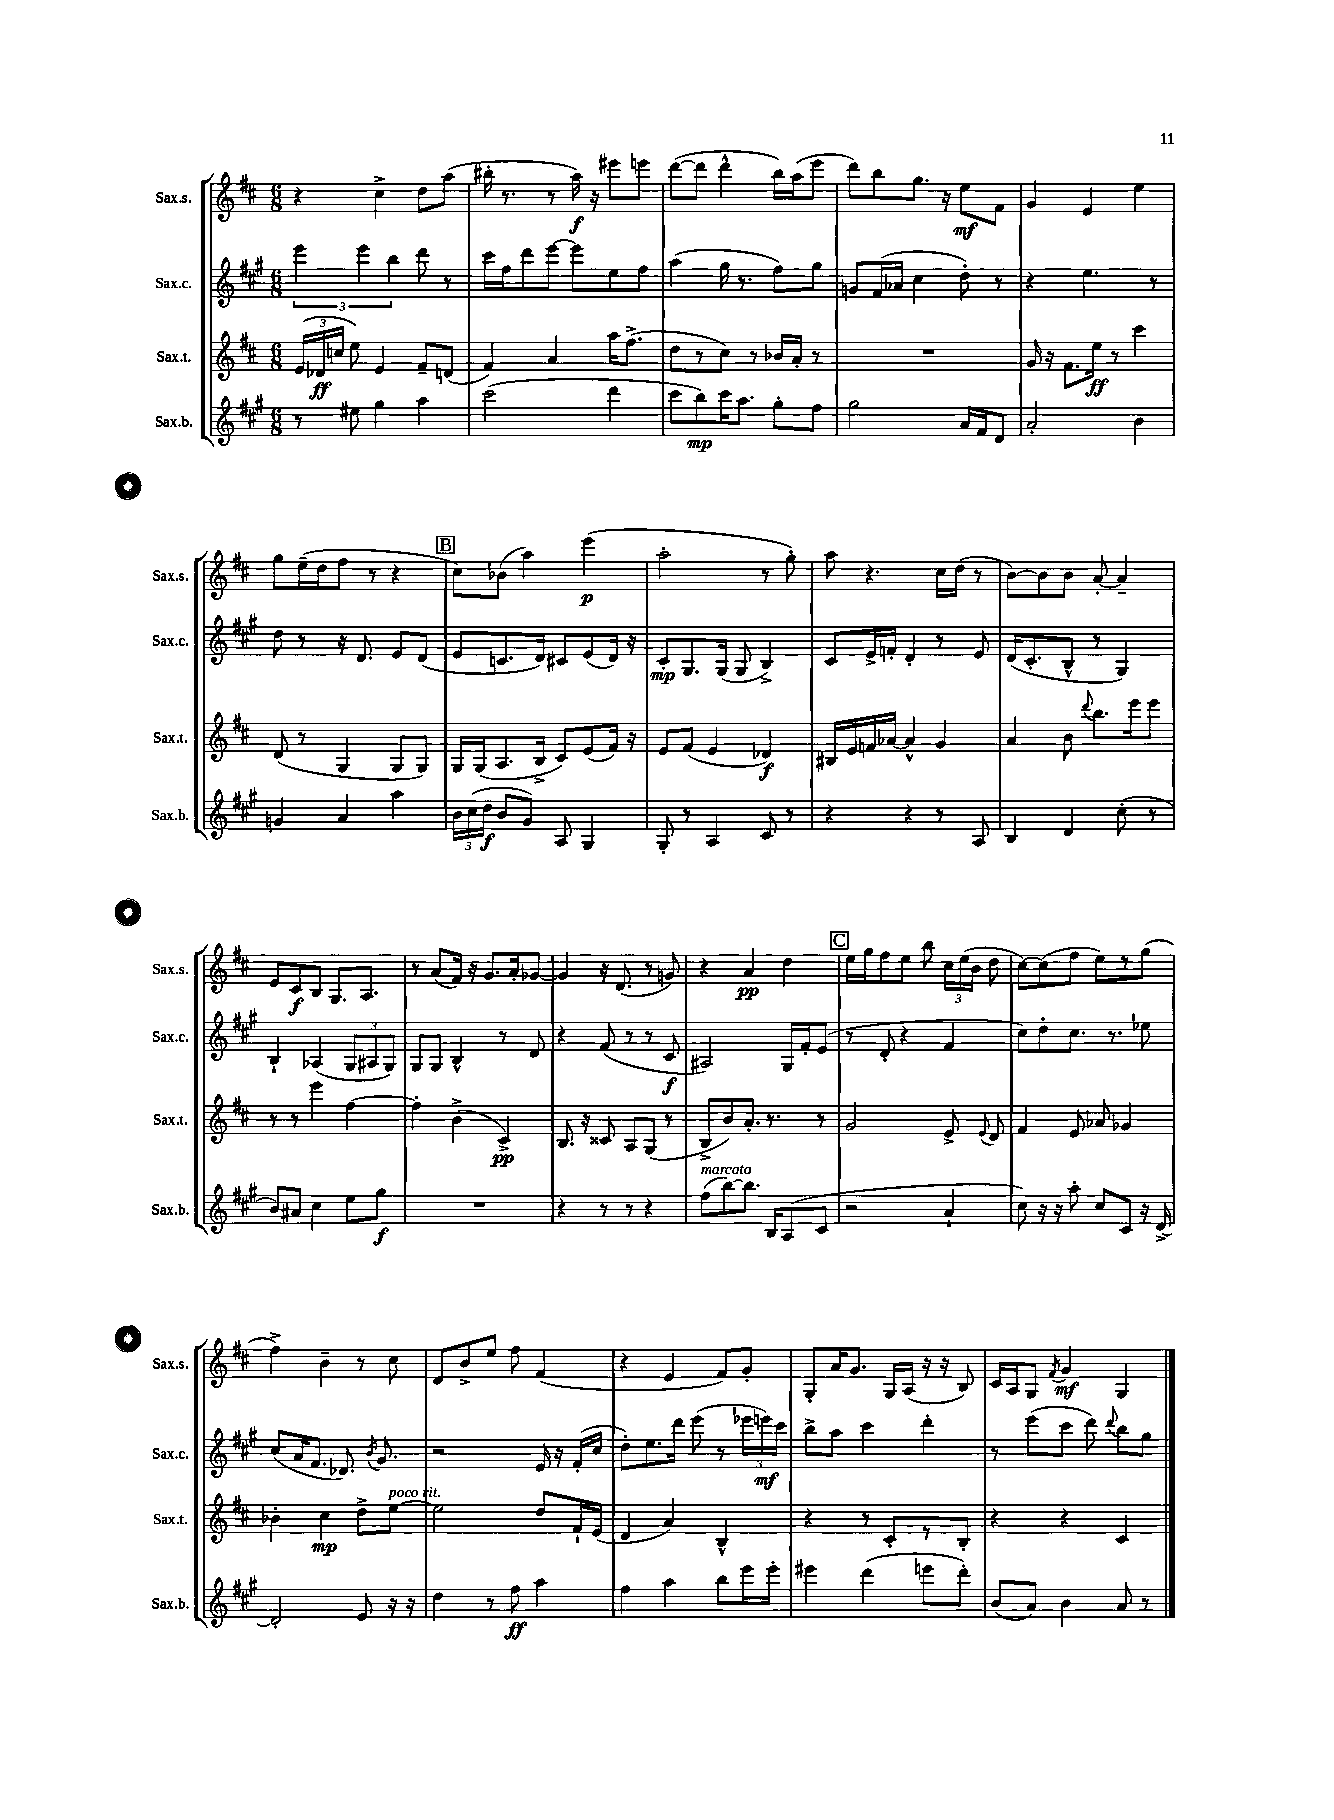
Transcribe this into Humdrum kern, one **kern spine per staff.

**kern	**kern	**kern	**kern
*staff4	*staff3	*staff2	*staff1
*clefG2	*clefG2	*clefG2	*clefG2
*k[f#c#g#]	*k[f#c#]	*k[f#c#g#]	*k[f#c#]
*M6/8	*M6/8	*M6/8	*M6/8
8r	(24e/LL	6eee\	4r
.	24d-/	.	.
.	24cc/JJ	.	.
8ee#\	8ee\)	.	.
.	.	6eee\	.
4gg#\	4e/	.	4cc#^\
.	.	6bb\	.
4aa\	8f#~/L	8ddd\	8dd\L
.	(8d/J	8r	(8aa\J
=	=	=	=
(2ccc#\	4f#/)	16ccc#\LL	16bb#'\
.	.	16ff#\J	8.r
.	.	8ddd\	.
.	4a/	[8eee\J	8r
.	.	8eee\]L	16aa\)
.	.	.	16r
4ddd\	16aa\LK	8ee\	8eee#\L
.	(8.ff#^\J	.	.
.	.	8ff#\J	8eee\J
=	=	=	=
8ccc#\L	8dd\L	(4aa\	([8ddd\L
8bb\)	8r	.	8ddd\]J
16ccc#\K	8cc#\J)	16gg#\	4ddd^^\
8.aa\J	.	8.r	.
.	8r	.	.
8gg#'\L	16b-/LL	8ff#\L)	16bb\LL)
.	16a'/JJ	.	(16aa\J
8ff#\J	8r	8gg#\J	8eee\J
=	=	=	=
2gg#\	2.r	8g/L	8ddd\L)
.	.	(16f#/L	8bb\
.	.	16a-/JJ	.
.	.	4cc#\	8.gg\J
.	.	.	16r
16a/LL	.	8dd'\)	8ee\L
16f#/J	.	.	.
8d/J	.	8r	8f#\J
=	=	=	=
2a'/	16g/	4r	4g/
.	16r	.	.
.	8.f#\L	.	.
.	.	4.ee\	4e/
.	16ee\Jk	.	.
.	8r	.	.
4b\	4ccc#\	.	4ee\
.	.	8r	.
=	=	=	=
4g/	(8d/	8dd\	8gg\L
.	8r	8r	(16ee~\L
.	.	.	16dd\J
4a/	4G/	16r	8ff#\J
.	.	8.d/	.
.	.	.	8r
4aa\	8G/L	8e/L	4r
.	8G/J)	(8d/J	.
=	=	=	=
24b\LL	16G/LL	8e/L	8cc#\L)
(24cc#\	.	.	.
.	(16G/J	.	.
24dd\JJ	.	.	.
8b/L	8.A/	8.c/	(8b-\J
8g#/J)	.	.	4aa\)
.	16B^/Jk	16d/Jk)	.
8A/	8c#/L)	8c#/L	.
4G#/	(8e/	(8e/	(4eee\
.	16f#/Jk)	16d/Jk)	.
.	16r	16r	.
=	=	=	=
8G#'/	8e/L	8c#'/L	2aa'\
8r	(8f#/J	8.G#/	.
4A/	4e/	.	.
.	.	(16G#/Jk	.
.	.	8G#/	.
8c#/	4d-/)	4B^/)	8r
8r	.	.	8gg'\)
=	=	=	=
4r	16B#/LL	8c#/L	8aa\
.	16e/	.	.
.	16f/	16e^/L	4.r
.	[16a-/JJ	16f'/JJ	.
4r	4a-^^/]	4d'/	.
8r	4g/	8r	16cc#\LL
.	.	.	(16dd\JJ
8A/	.	8e/	8r
=	=	=	=
4B/	4a/	(16d/LK	[8b\L)
.	.	8.c#'/	.
.	.	.	8b\]
4d/	8b\	8B^^/J	8b\J
.	8qqddd/	.	.
.	8.bb\L	8r	[8a'/
(8cc#'\	.	4G#/)	4a~/]
.	16eee\k	.	.
8r	8eee\J	.	.
=	=	=	=
8b/L)	8r	4B`/	8e/L
8a#/J	8r	.	8c#/
4cc#\	4eee\	(4A-/	8B/J
.	.	.	8.G/L
8ee\L	[4ff#\	12G#/L	.
.	.	.	8.A/J
.	.	12A#/	.
8gg#\J	.	.	.
.	.	12G#/J)	.
=	=	=	=
2.r	4ff#'\]	8G#/L	8r
.	.	8G#/J	(8a/L
.	(4b^\	4B^^/	16f#/Jk)
.	.	.	16r
.	.	.	8.g/L
.	4c#^/)	8r	.
.	.	.	16a'/k
.	.	8d/	[8g-/J
=	=	=	=
4r	8.B/	4r	4g-/]
.	16r	.	.
8r	8c##/	(8f#/	16r
.	.	.	(8.d/
8r	8A/L	8r	.
4r	(8G/J	8r	8r
.	8r	8c#/	8g/)
=	=	=	=
(8ff#\L	8B^/L	2A#/)	4r
[8bb\)	8b/)	.	.
8.bb\]J	8.a'/J	.	4a/
16B/LK	8.r	.	.
(8A/	.	16G#/LL	4dd\
.	.	16f#'/J	.
8c#/J	8r	(8e/J	.
=	=	=	=
2r	2g/	8r	16ee\LL
.	.	.	16gg\J
.	.	8d'/	8ff#\
.	.	4r	8ee\J
.	.	.	8bb\
4a`/	8e^/	4f#/	24cc#\LL
.	.	.	(24ee\
.	.	.	24b\JJ
.	8qqe/	.	.
.	8d/	.	8dd\
=	=	=	=
8cc#\)	4f#/	8cc#\L)	[8cc#\L)
16r	.	8dd'\	(8cc#\]
16r	.	.	.
8aa'\	8e/	8.cc#\J	8ff#\J
8cc#/L	8a-/	.	8ee\L)
.	.	8.r	.
8c#/J	4g-/	.	8r
16r	.	8ee-\	(8gg\J
[16d^/	.	.	.
=	=	=	=
2d'/]	4b-'\	(8cc#/L	4ff#^\)
.	.	16a/K	.
.	.	8.f#/J	.
.	4cc#\	.	4b~\
.	.	8.d-/)	.
8e/	8dd^\L	.	8r
.	.	8qb/	.
.	.	8.g#/	.
16r	[8ee\J	.	8cc#\
16r	.	.	.
=	=	=	=
4dd\	2ee\]	2r	8d/L
.	.	.	8b^/
8r	.	.	8ee/J
8ff#\	.	.	8ff#\
4aa\	8dd/L	16e/	(4f#/
.	.	16r	.
.	16f#`/L	(16f#'/LL	.
.	(16e/JJ	16cc#/JJ	.
=	=	=	=
4ff#\	4d/	8dd'\L)	4r
.	.	8.ee\	.
4aa\	4a/)	.	4e/
.	.	16ddd\Jk	.
.	.	(8eee\	.
8bb\L	4B^^/	8r	8f#/L)
16eee\L	.	24eee-\LL	8g'/J
.	.	24eee\)	.
16eee'\JJ	.	.	.
.	.	24ccc#\JJ	.
=	=	=	=
4eee#\	4r	8bb^\L	8G'/L
.	.	8aa\J	16a/K
.	.	.	8.g/J
(4ddd\	8r	4ccc#\	.
.	8c#'/L	.	16G/LL
.	.	.	(16A/JJ
8eee\L	8r	4ddd'\	16r
.	.	.	16r
8ddd'\J)	8B'/J	.	8B/)
=	=	=	=
(8b/L	4r	8r	16c#/LL
.	.	.	16A/J
8a/J)	.	(8eee\L	8G/J
.	.	.	8qf#/
4b\	4r	8ccc#\J	4g/
.	.	8ddd\)	.
.	.	8qqddd/	.
8a/	4c#/	8bb\L	4G/
8r	.	8gg#\J	.
==	==	==	==
*-	*-	*-	*-
